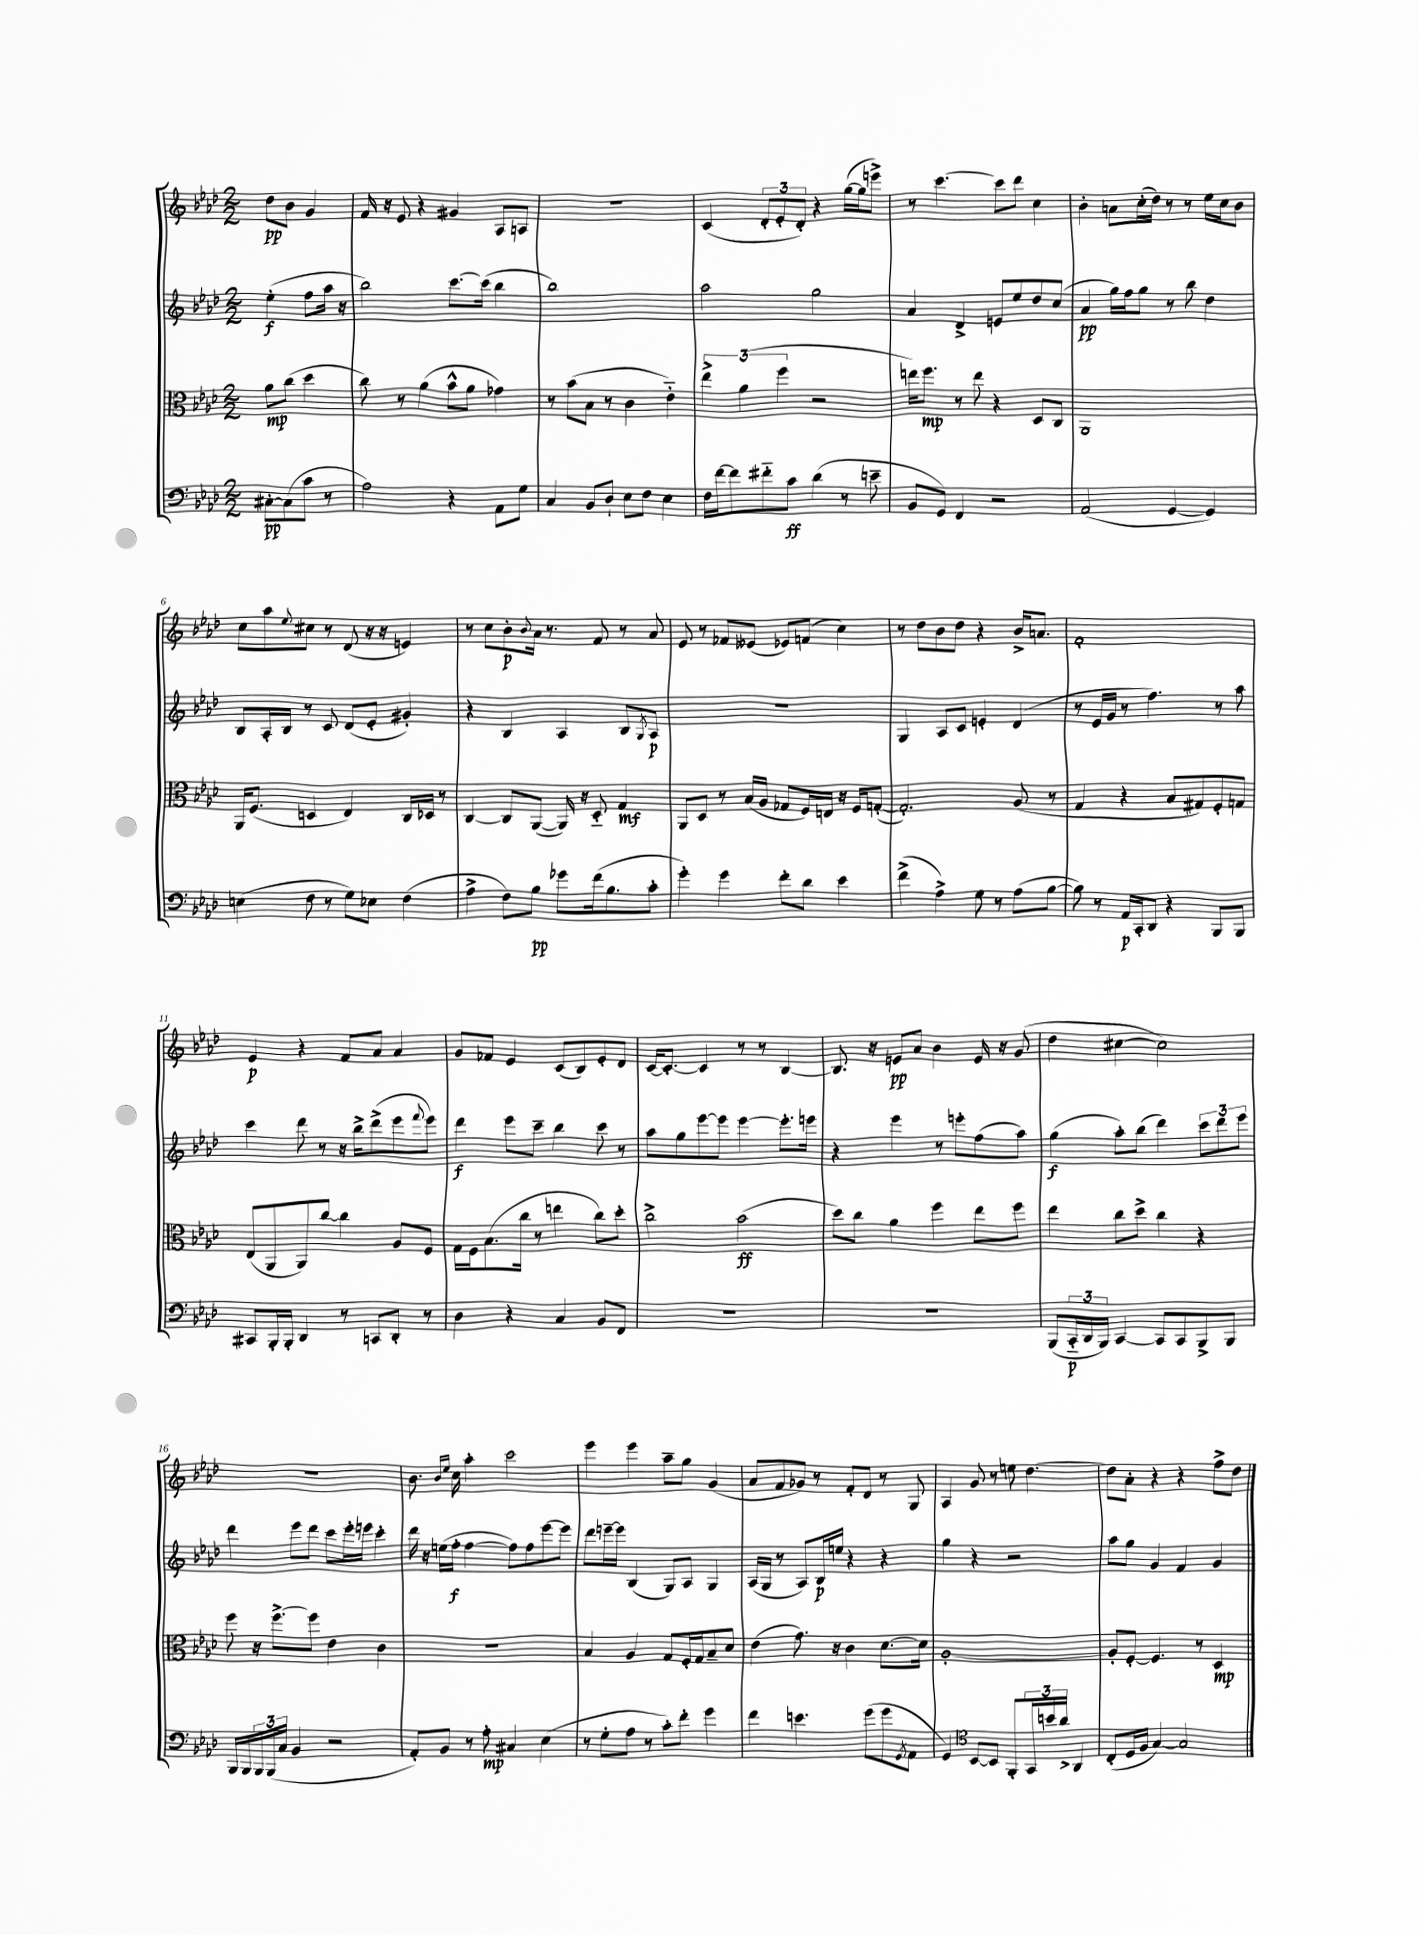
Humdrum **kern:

**kern	**dynam	**kern	**dynam	**kern	**dynam	**kern	**dynam
*part4	*part4	*part3	*part3	*part2	*part2	*part1	*part1
*staff4	*staff4	*staff3	*staff3	*staff2	*staff2	*staff1	*staff1
*clefF4	*	*clefC3	*	*clefG2	*	*clefG2	*
*k[b-e-a-d-]	*	*k[b-e-a-d-]	*	*k[b-e-a-d-]	*	*k[b-e-a-d-]	*
*M2/2	*	*M2/2	*	*M2/2	*	*M2/2	*
=	=	=	=	=	=	=	=
[8C#X'\L	pp	8a-\L	mp	(4ee-'\	f	8dd-\L	pp
(8C#\]	.	(8cc\J	.	.	.	8b-\J	.
8c\J	.	4dd-\	.	8ff\L	.	4g/	.
8r	.	.	.	16aa-\Jk	.	.	.
.	.	.	.	16r	.	.	.
=1	=1	=1	=1	=1	=1	=1	=1
2A-\)	.	8cc\)	.	2bb-\)	.	16f/	.
.	.	.	.	.	.	16r	.
.	.	8r	.	.	.	8e-/	.
.	.	(4a-\	.	.	.	4r	.
4r	.	8b-^^\L	.	[8.ccc\L	.	4g#X/	.
.	.	8a-\J	.	.	.	.	.
.	.	.	.	(16ccc\Jk]	.	.	.
8AA-\L	.	4g-X\)	.	4bb-\	.	8A-/L	.
8G\J	.	.	.	.	.	8An/J	.
=2	=2	=2	=2	=2	=2	=2	=2
4C/	.	8r	.	1bb-)	.	1r	.
.	.	(8b-\L	.	.	.	.	.
8BB-/L	.	8B-\J	.	.	.	.	.
8D-`/J	.	8r	.	.	.	.	.
8E-\L	.	4c\	.	.	.	.	.
8F\J	.	.	.	.	.	.	.
4E-\	.	4e-\)	.	.	.	.	.
=3	=3	=3	=3	=3	=3	=3	=3
16F\LL	.	6ee-^\	.	2aa-\	.	(4c/	.
[16f\J	.	.	.	.	.	.	.
8f\]	.	.	.	.	.	.	.
.	.	(6a-\	.	.	.	.	.
8f#X\	.	.	.	.	.	12d-'/L	.
.	.	6ff\	.	.	.	12e-'/	.
8c\J	ff	.	.	.	.	.	.
.	.	.	.	.	.	12d-'/J)	.
(4d-\	.	2r	.	2gg\	.	4r	.
8r	.	.	.	.	.	([16gg\LL	.
.	.	.	.	.	.	16gg\J]	.
8en~\	.	.	.	.	.	8eeen^\J)	.
=4	=4	=4	=4	=4	=4	=4	=4
8BB-/L	.	16een\KL)	.	4a-/	.	8r	.
.	.	8.ff\J	mp	.	.	.	.
8GG/J)	.	.	.	.	.	[4.ccc\	.
4FF/	.	8r	.	4d-^/	.	.	.
.	.	8ee\	.	.	.	.	.
2r	.	4r	.	8en/L	.	8ccc\L]	.
.	.	.	.	8ee-/	.	8ddd-\J	.
.	.	8D-/L	.	8dd-/	.	4cc\	.
.	.	8C/J	.	(8cc/J	.	.	.
=5	=5	=5	=5	=5	=5	=5	=5
(2AA-/	.	1AA-	.	4a-/	pp	4b-'\	.
.	.	.	.	16gg\LL)	.	8an\L	.
.	.	.	.	16ff\J	.	.	.
.	.	.	.	8gg\J	.	(16cc'\L	.
.	.	.	.	.	.	16dd-\JJ)	.
[4GG/	.	.	.	8r	.	8r	.
.	.	.	.	8bb-\	.	8r	.
4GG/])	.	.	.	4dd-\	.	16ee-\LL	.
.	.	.	.	.	.	16cc\J	.
.	.	.	.	.	.	8b-\J	.
!!LO:LB:g=z
=6	=6	=6	=6	=6	=6	=6	=6
(4En\	.	16AA-/KL	.	8B-/L	.	8cc\L	.
.	.	(8.F/J	.	.	.	.	.
.	.	.	.	16A-'/L	.	8aa-\	.
.	.	.	.	16B-/JJ	.	.	.
.	.	.	.	.	.	8qqee-/	.
8F\	.	4Dn/	.	8r	.	8cc#X\J	.
8r	.	.	.	8c/	.	8r	.
8G\L)	.	4E-/)	.	(8d-/L	.	(8d-/	.
8E-X\J	.	.	.	8e-'/J	.	16r	.
.	.	.	.	.	.	16r	.
(4F\	.	16C/LL	.	4g#X'/)	.	4en/)	.
.	.	16D-X/JJ	.	.	.	.	.
.	.	8r	.	.	.	.	.
=7	=7	=7	=7	=7	=7	=7	=7
4A-^\	.	[4C/	.	4r	.	8r	.
.	.	.	.	.	.	8cc\L	.
8F\L)	.	8C/L]	.	4B-/	.	8b-'\	p
.	.	.	.	.	.	8qqb-/	.
8B-\J	pp	([8AA-/J	.	.	.	16a-\Jk	.
.	.	.	.	.	.	8.r	.
8g-X\L	.	16AA-/])	.	4A-/	.	.	.
.	.	16r	.	.	.	.	.
(16f\k	.	8D-/	.	.	.	8f/	.
8.B-\	.	.	.	.	.	.	.
.	.	4G/	mf	8B-/L	.	8r	.
.	.	.	.	8qG/	.	.	.
8c'\J	.	.	.	8A-/J	p	8a-/	.
=8	=8	=8	=8	=8	=8	=8	=8
4g'\)	.	8AA-/L	.	1r	.	8e-/	.
.	.	8D-/J	.	.	.	8r	.
4g\	.	8r	.	.	.	8f-X/L	.
.	.	(16B-/LL	.	.	.	(8e--X/J	.
.	.	16A-/JJ	.	.	.	.	.
8f'\L	.	8G-X/L	.	.	.	8e-X/L)	.
8d-\J	.	16F/L)	.	.	.	(8fn/J	.
.	.	16En/JJ	.	.	.	.	.
4e-\	.	16r	.	.	.	4cc\)	.
.	.	16F/KL	.	.	.	.	.
.	.	([8Gn'/J	.	.	.	.	.
=9	=9	=9	=9	=9	=9	=9	=9
(4f^\	.	2.G'/])	.	4G/	.	8r	.
.	.	.	.	.	.	8dd-\L	.
4A-^\)	.	.	.	8A-/L	.	8b-\	.
.	.	.	.	8c/J	.	8dd-\J	.
8G\	.	.	.	4en'/	.	4r	.
8r	.	.	.	.	.	.	.
(8A-\L	.	(8A-/	.	(4d-/	.	16b-^/KL	.
.	.	.	.	.	.	8.an/J	.
[8B-\J	.	8r	.	.	.	.	.
=10	=10	=10	=10	=10	=10	=10	=10
8B-\])	.	4G/	.	8r	.	1f'	.
8r	.	.	.	16e-/LL	.	.	.
.	.	.	.	16g/JJ	.	.	.
16AA-/LL	p	4r	.	8r	.	.	.
16CC'/J	.	.	.	.	.	.	.
8DD-/J	.	.	.	4.ff\)	.	.	.
4r	.	8B-/L	.	.	.	.	.
.	.	8G#X/)	.	.	.	.	.
8BBB-/L	.	8F'/	.	8r	.	.	.
8BBB-/J	.	8Gn/J	.	8aa-\	.	.	.
!!LO:LB:g=z
=11	=11	=11	=11	=11	=11	=11	=11
8CC#X/L	.	(8E-/L	.	4ccc\	.	4e-/	p
16BBB-'/L	.	8AA-/	.	.	.	.	.
16BBB-'/JJ	.	.	.	.	.	.	.
4DD-/	.	8AA-/)	.	8ddd-\	.	4r	.
.	.	[8cc/J	.	8r	.	.	.
8r	.	4cc\]	.	16r	.	8f/L	.
.	.	.	.	16bb-^\KL	.	.	.
8CCn/L	.	.	.	(8ddd-^\	.	8a-/J	.
8DD-'/J	.	8A-/L	.	8eee-\	.	4a-/	.
.	.	.	.	8qqfff/	.	.	.
8r	.	8F/J	.	8eee-\J)	.	.	.
=12	=12	=12	=12	=12	=12	=12	=12
4D-\	.	16G\LL	.	4ddd-\	f	8g/L	.
.	.	16F\J	.	.	.	.	.
.	.	(8.B-\	.	.	.	8f-X/J	.
4r	.	.	.	8eee-\L	.	4e-/	.
.	.	16cc\Jk	.	.	.	.	.
.	.	8r	.	8ccc~\J	.	.	.
4C/	.	4een\	.	4bb-\	.	(8c/L	.
.	.	.	.	.	.	8B-/)	.
8BB-/L	.	8cc\L)	.	8ccc\	.	8e-'/	.
8FF/J	.	8dd-'\J	.	8r	.	8d-/J	.
=13	=13	=13	=13	=13	=13	=13	=13
1r	.	2cc^\	.	8aa-\L	.	[16c/KL	.
.	.	.	.	.	.	8.c'/J_	.
.	.	.	.	8gg\	.	.	.
.	.	.	.	[8eee-\	.	4c/]	.
.	.	.	.	8eee-\J]	.	.	.
.	.	(2b-\	ff	[4eee-\	.	8r	.
.	.	.	.	.	.	8r	.
.	.	.	.	8.eee-'\L]	.	[4B-/	.
.	.	.	.	16eeen\Jk	.	.	.
=14	=14	=14	=14	=14	=14	=14	=14
1r	.	8dd-\L)	.	4r	.	8.B-/]	.
.	.	8cc\J	.	.	.	.	.
.	.	.	.	.	.	16r	.
.	.	4a-\	.	4eee-\	.	8en/L	pp
.	.	.	.	.	.	8a-/J	.
.	.	4ff\	.	8r	.	4b-\	.
.	.	.	.	8eeen'\L	.	.	.
.	.	8ee-\L	.	(8ff\	.	16e/	.
.	.	.	.	.	.	16r	.
.	.	8ff\J	.	8aa-\J)	.	(8g/	.
=15	=15	=15	=15	=15	=15	=15	=15
(8BBB-/L	.	4ee-\	.	(4gg\	f	4dd-\	.
24CC/L	p	.	.	.	.	.	.
24DD-/	.	.	.	.	.	.	.
24BBB-/JJ)	.	.	.	.	.	.	.
[4CC/	.	8cc\L	.	8aa-'\L)	.	[4cc#X\	.
.	.	8dd-^\J	.	(8bb-\J	.	.	.
8CC/L]	.	4cc\	.	4ddd-\)	.	2cc#\])	.
8CC/	.	.	.	.	.	.	.
8BBB-^/	.	4r	.	12ccc\L	.	.	.
.	.	.	.	12ddd-\	.	.	.
8BBB-/J	.	.	.	.	.	.	.
.	.	.	.	12eee-\J	.	.	.
!!LO:LB:g=z
=16	=16	=16	=16	=16	=16	=16	=16
16BBB-/LL	.	8ff\	.	4ddd-\	.	1r	.
16BBB-/	.	.	.	.	.	.	.
24BBB-/	.	16r	.	.	.	.	.
(24BBB-/	.	.	.	.	.	.	.
.	.	[8.ff^\L	.	.	.	.	.
24C/JJ	.	.	.	.	.	.	.
4BB-/	.	.	.	8eee-\L	.	.	.
.	.	8ff\J]	.	8ddd-\J	.	.	.
2r	.	4e-\	.	8ccc\L	.	.	.
.	.	.	.	16eee-'\L	.	.	.
.	.	.	.	16eeen\JJ	.	.	.
.	.	4c\	.	4ccc'\	.	.	.
=17	=17	=17	=17	=17	=17	=17	=17
8AA-'/L)	.	1r	.	16ddd-\	.	8.b-\	.
.	.	.	.	16r	.	.	.
8BB-/J	.	.	.	(16een\LL	.	.	.
.	.	.	.	.	.	16qqb-/LL	.
.	.	.	.	.	.	16qqee-/JJ	.
.	.	.	.	16ff'\JJ	f	16cc\	.
8r	.	.	.	[4ff\	.	4aa-'\	.
8A-'\	mp	.	.	.	.	.	.
4C#X/	.	.	.	8ff\L])	.	2ccc\	.
.	.	.	.	8ff\	.	.	.
(4E-\	.	.	.	[8eee-\	.	.	.
.	.	.	.	8eee-\J]	.	.	.
=18	=18	=18	=18	=18	=18	=18	=18
8r	.	4B-/	.	8ddd-\L	.	4eee-\	.
8G'\L	.	.	.	[16eeen~\L	.	.	.
.	.	.	.	16eee\JJ]	.	.	.
8A-\J	.	4A-/	.	(4B-/	.	4eee-\	.
8r	.	.	.	.	.	.	.
8c'\L)	.	8G/L	.	8G/L)	.	8aa-~\L	.
8f'\J	.	16F'/L	.	8A-/J	.	8gg\J	.
.	.	16G/J	.	.	.	.	.
4g\	.	8B-~/	.	4G/	.	(4g/	.
.	.	8d-/J	.	.	.	.	.
=19	=19	=19	=19	=19	=19	=19	=19
4f\	.	(4e-\	.	(16A-/LL	.	8a-/L	.
.	.	.	.	16G/JJ	.	.	.
.	.	.	.	8r	.	8f/	.
4.en\	.	8.g\)	.	8A-/L)	.	8g-X/J)	.
.	.	.	.	16B-/L	p	8r	.
.	.	16r	.	16een/JJ	.	.	.
.	.	4c\	.	4r	.	8f'/L	.
(8g\L	.	.	.	.	.	8d-/J	.
8g\	.	[8.d-\L	.	4r	.	8r	.
8qGG/	.	.	.	.	.	.	.
8AA-\J	.	.	.	.	.	8G/	.
.	.	16d-\Jk]	.	.	.	.	.
=20	=20	=20	=20	=20	=20	=20	=20
4GG/)	.	[1A-'	.	4gg\	.	4A-/	.
*clefC4	*	*	*	*	*	*	*
[8BB-/L	.	.	.	4r	.	8g/	.
8BB-/J]	.	.	.	.	.	8r	.
8FF'/L	.	.	.	2r	.	8een\	.
24GG/L	.	.	.	.	.	[4.dd-\	.
24bn/	.	.	.	.	.	.	.
24a-^/JJ	.	.	.	.	.	.	.
4AA-/	.	.	.	.	.	.	.
=21	=21	=21	=21	=21	=21	=21	=21
(8C'/L	.	8A-'/L]	.	8aa-\L	.	8dd-\L]	.
16D-/L	.	[8F'/J	.	8gg\J	.	8a-'\J	.
16F/JJ	.	.	.	.	.	.	.
[4G/)	.	4.F/]	.	4g/	.	4r	.
2G/]	.	.	.	4f/	.	4r	.
.	.	8r	.	.	.	.	.
.	.	4D-/	mp	4g/	.	8ff^\L	.
.	.	.	.	.	.	8dd-\J	.
==	==	==	==	==	==	==	==
*-	*-	*-	*-	*-	*-	*-	*-
